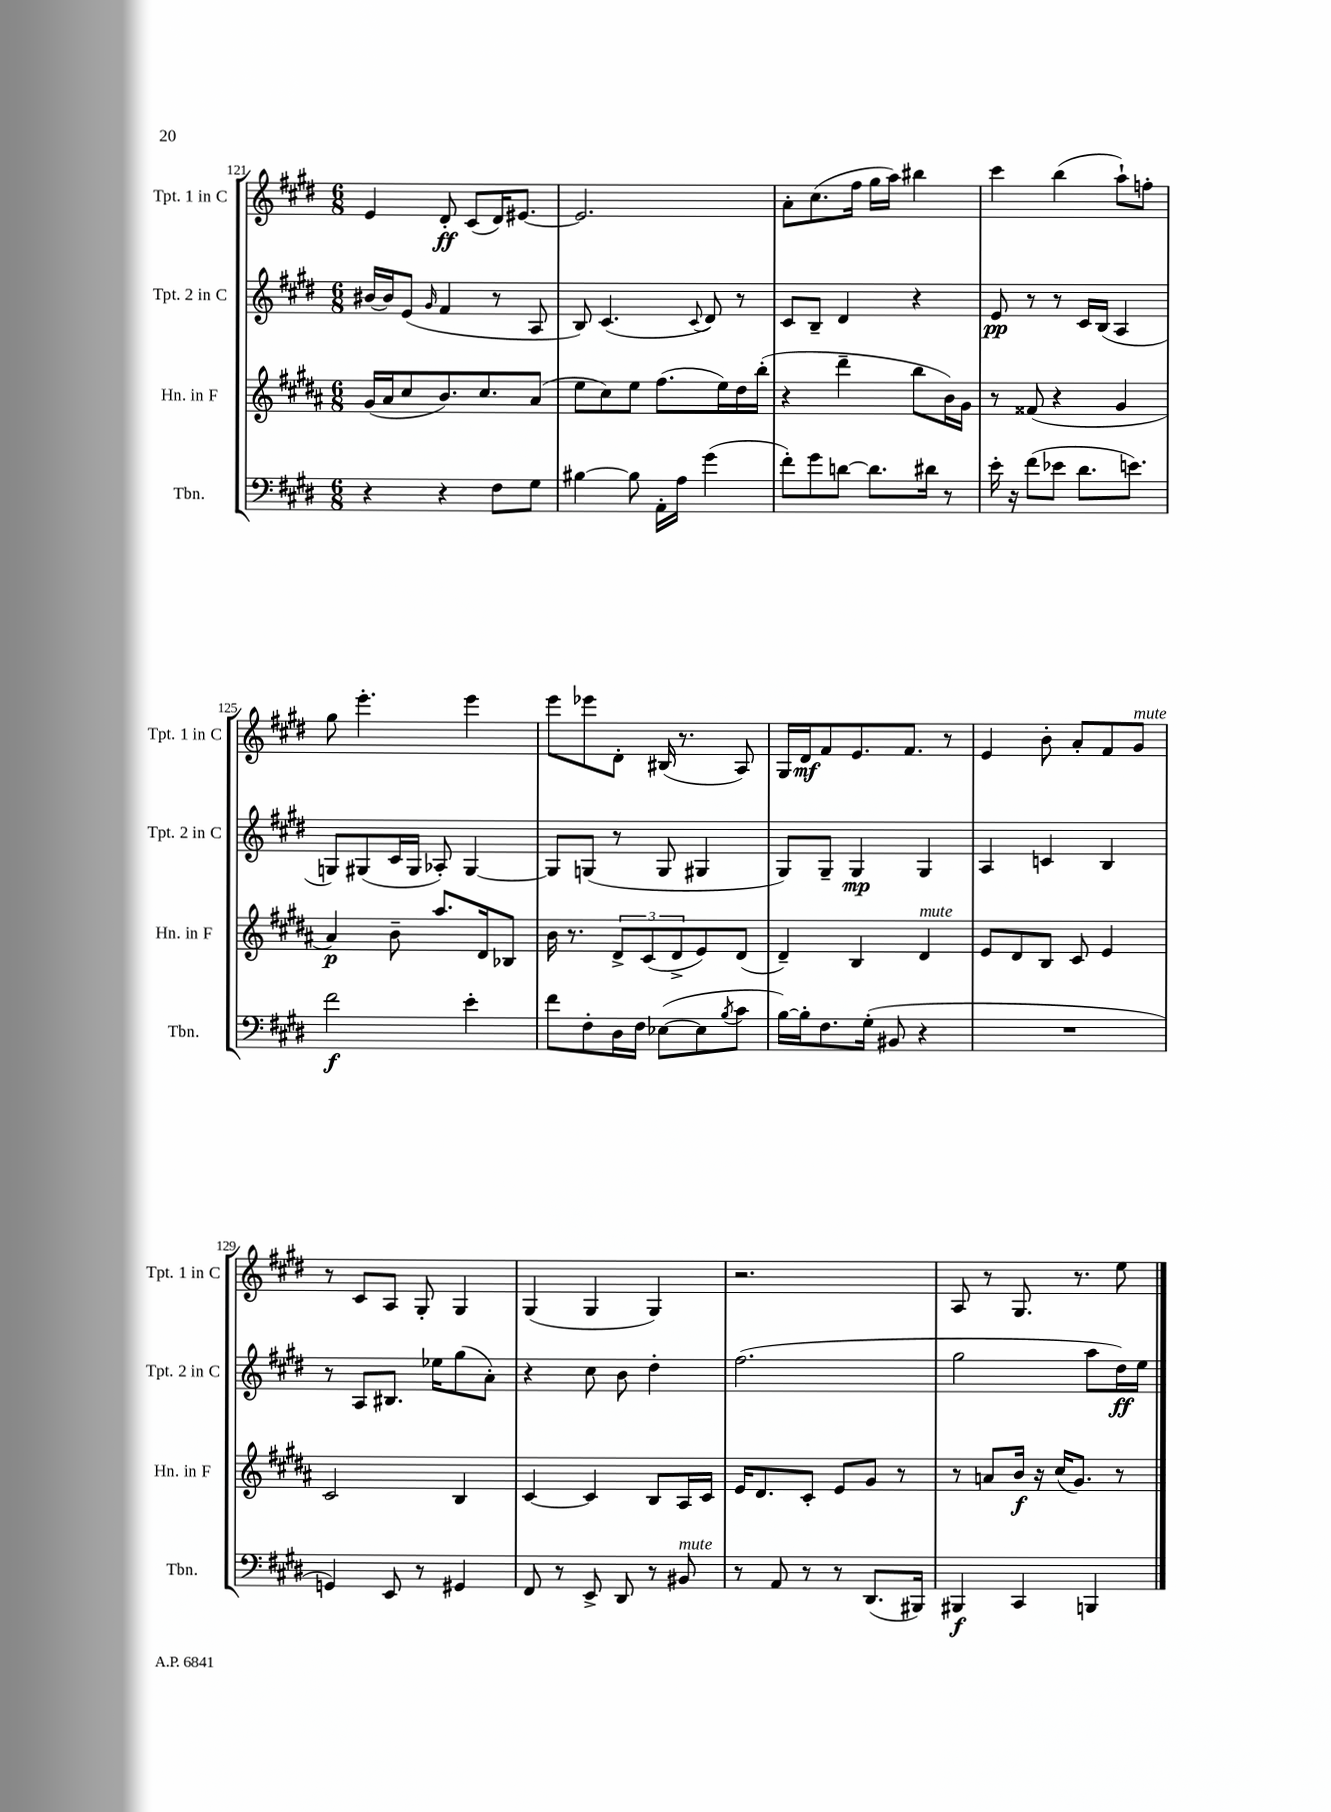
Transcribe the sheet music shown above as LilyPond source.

<<
\new StaffGroup <<
\new Staff = "s0" \with { instrumentName = "Tpt. 1 in C" shortInstrumentName = "Tpt. 1 in C" } {
    \clef treble \key e \major \numericTimeSignature \time 6/8
    e'4 dis'8-.\ff cis'8( dis'16) eis'8.~ |
    eis'2. |
    a'8-. cis''8.( fis''16 gis''16 a''16) bis''4 |
    cis'''4 b''4( a''8-!) f''8-. |
    gis''8 e'''4.-. e'''4 |
    e'''8 ees'''8 dis'8-. bis16( r8. a8) |
    gis16 dis'16\mf fis'8 e'8. fis'8. r8 |
    e'4 b'8-. a'8-. fis'8 gis'8^\markup { \italic "mute" } |
    r8 cis'8 a8 gis8-. gis4 |
    gis4( gis4 gis4) |
    r2. |
    a8 r8 gis8. r8. e''8 \bar "|." |
}
\new Staff = "s1" \with { instrumentName = "Tpt. 2 in C" shortInstrumentName = "Tpt. 2 in C" } {
    \clef treble \key e \major \numericTimeSignature \time 6/8
    bis'16~ bis'16 e'8( \grace { gis'16 } fis'4 r8 a8 |
    b8) cis'4.( \appoggiatura { cis'8 } dis'8) r8 |
    cis'8 b8-- dis'4 r4 |
    e'8\pp r8 r8 cis'16 b16( a4 |
    g8) gis8( cis'16 gis16 aes8-.) gis4~ |
    gis8 g8( r8 g8 gis4 |
    gis8) gis8-- gis4\mp gis4 |
    a4 c'4 b4 |
    r8 a8 bis8. ees''16 gis''8( a'8-.) |
    r4 cis''8 b'8 dis''4-. |
    fis''2.( |
    gis''2 a''8 dis''16\ff) e''16 \bar "|." |
}
\new Staff = "s2" \with { instrumentName = "Hn. in F" shortInstrumentName = "Hn. in F" } {
    \clef treble \key b \major \numericTimeSignature \time 6/8
    gis'16( ais'16 cis''8 b'8.) cis''8. ais'8( |
    e''8 cis''8) e''8 fis''8.( e''16) dis''16 b''16-.( |
    r4 dis'''4-- b''8 b'16) gis'16 |
    r8 fisis'8( r4 gis'4 |
    ais'4\p) b'8-- ais''8. dis'16 bes8 |
    b'16 r8. \tuplet 3/2 { dis'8-> cis'8( dis'8-> } e'8) dis'8( |
    dis'4--) b4 dis'4^\markup { \italic "mute" } |
    e'8 dis'8 b8 cis'8 e'4 |
    cis'2 b4 |
    cis'4~ cis'4 b8 ais16 cis'16 |
    e'16 dis'8. cis'8-. e'8 gis'8 r8 |
    r8 a'8 b'16\f r16 cis''16( gis'8.) r8 \bar "|." |
}
\new Staff = "s3" \with { instrumentName = "Tbn." shortInstrumentName = "Tbn." } {
    \clef bass \key e \major \numericTimeSignature \time 6/8
    r4 r4 fis8 gis8 |
    bis4~ bis8 a,16-. a16 gis'4( |
    fis'8-.) gis'8 d'8~ d'8. dis'16 r8 |
    e'16-. r16 fis'8( ees'8 dis'8. e'8.) |
    fis'2\f e'4-. |
    fis'8 fis8-. dis16 fis16 ees8~( ees8 \acciaccatura { b8 } cis'8 |
    b16~) b16-. fis8. gis16-.( bis,8 r4 |
    R2. |
    g,4) e,8 r8 gis,4 |
    fis,8 r8 e,8-> dis,8 r8 bis,8^\markup { \italic "mute" } |
    r8 a,8 r8 r8 dis,8.( bis,,16) |
    bis,,4\f cis,4 b,,4 \bar "|." |
}
>>
>>
\layout { \context { \Score currentBarNumber = #121 } }
